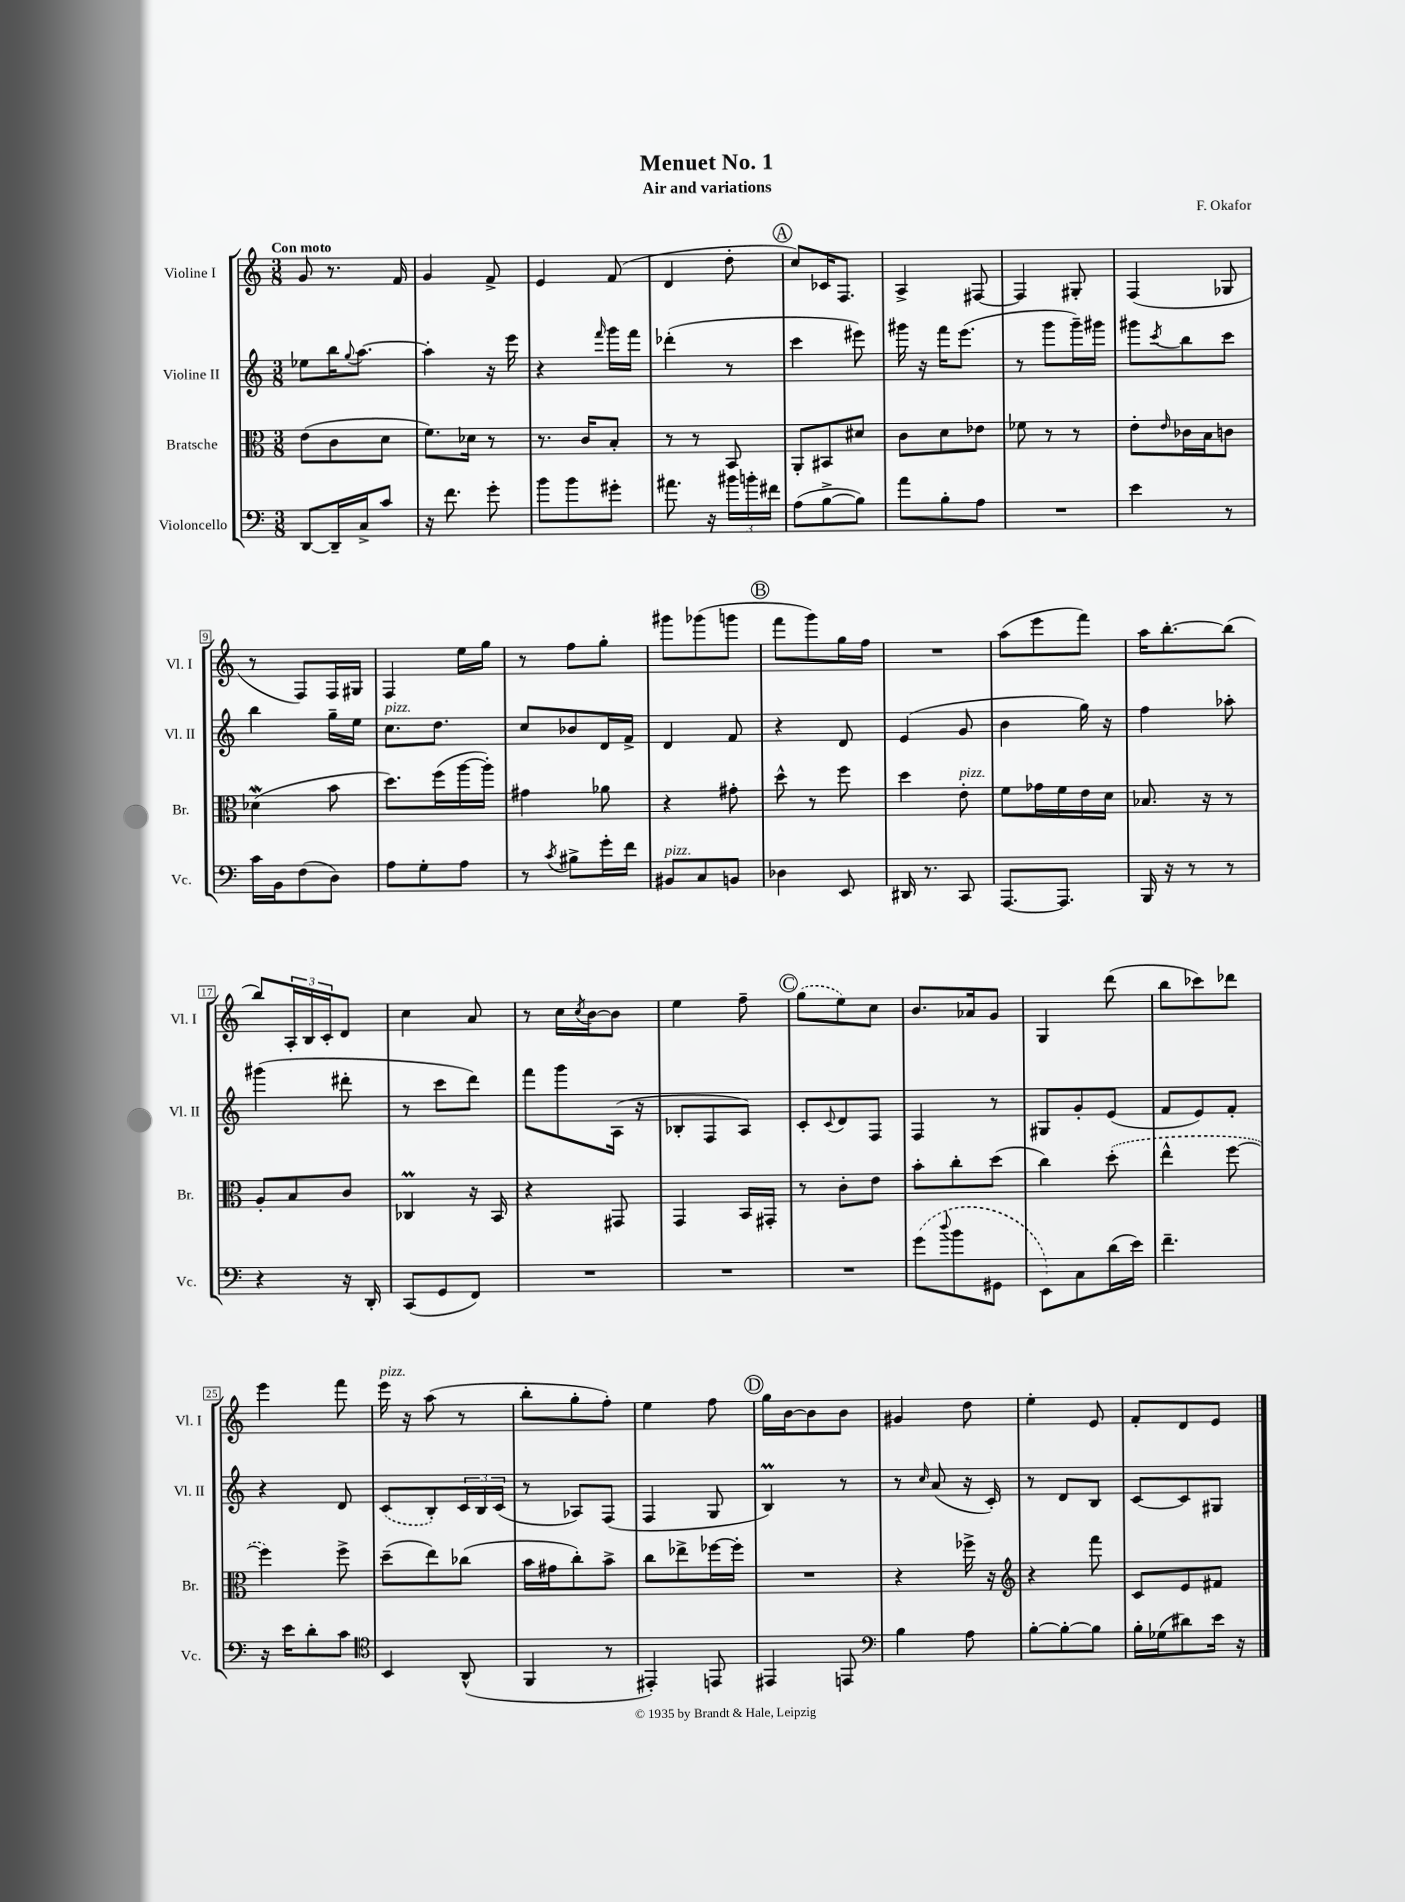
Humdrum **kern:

**kern	**kern	**kern	**kern
*part4	*part3	*part2	*part1
*staff4	*staff3	*staff2	*staff1
*I"Violoncello	*I"Bratsche	*I"Violine II	*I"Violine I
*I'Vc.	*I'Br.	*I'Vl. II	*I'Vl. I
*clefF4	*clefC3	*clefG2	*clefG2
*k[]	*k[]	*k[]	*k[]
*M3/8	*M3/8	*M3/8	*M3/8
=1	=1	=1	=1
!	!	!	!LO:TX:a:B:t=Con moto
[8DD/L	(8e\L	8ee-X\L	8g/
16DD~/L]	8c\	16bb\K	8.r
.	.	8qqgg/	.
16C^/J	.	[8.aa\J	.
8c/J	8d\J	.	.
.	.	.	16f/
=2	=2	=2	=2
16r	8.f\L)	4aa'\]	4g/
8.f\	.	.	.
.	16d-X\Jk	.	.
8g'\	8r	16r	8f^/
.	.	16eee\	.
=3	=3	=3	=3
8b\L	8.r	4r	4e/
8b\	.	.	.
.	16c/KL	.	.
.	.	16qqfff/	.
8g#X'\J	8B'/J	16ggg\LL	(8f/
.	.	16fff\JJ	.
=4	=4	=4	=4
8.a#X\	8r	(4ddd-X'\	4d/
.	8r	.	.
16r	.	.	.
24b#X\LL	8BB/	8r	8dd'\
24bn'\	.	.	.
24f#X\JJ	.	.	.
!!LO:REH:place=s1:t=A
=5	=5	=5	=5
(8A\L	8AA'/L	4ccc\	8cc/L)
[8B^\	8BB#X/	.	16c-X/K
.	.	.	8.F/J
8B\J])	8d#X/J	8eee#X\)	.
=6	=6	=6	=6
8a\L	8c\L	16ggg#X\	4A^/
.	.	16r	.
8B'\	8d\	16fff\KL	.
.	.	(8.eee\J	.
8A\J	8e-X\J	.	[8F#X/
=7	=7	=7	=7
4.r	8f-X\	8r	4F#/]
.	8r	8ggg\L	.
.	8r	16ggg~\L)	8G#X'/
.	.	16ggg#X\JJ	.
=8	=8	=8	=8
4e\	8e'\L	8ggg#X\L	(4F/
.	16qqe/	8qccc/	.
.	16c-X\L	8bb\	.
.	16B\J	.	.
8r	8cn\J	8ccc\J	8G-X/
!!LO:LB:g=z
=9	=9	=9	=9
16c\LL	(4d-Xw\	4bb\	8r
16BB\J	.	.	.
(8F\	.	.	8F/L)
8D\J)	8b\	16gg~\LL	16F/L
.	.	16ee\JJ	16G#X/JJ
=10	=10	=10	=10
!	!	!LO:TX:a:i:t=pizz.	!
8A\L	8.dd\L)	8.cc\L	4F/
8G'\	.	.	.
.	(16ff\L	8.dd\J	.
8A\J	[16aa\	.	16ee\LL
.	16aa'\JJ])	.	16gg\JJ
=11	=11	=11	=11
8r	4g#X\	8cc/L	8r
8qc/	.	.	.
8B#X^\L	.	8b-X/	8ff\L
16g'\L	8a-X\	16d/L	8gg'\J
16f\JJ	.	16f^/JJ	.
=12	=12	=12	=12
!LO:TX:a:i:t=pizz.	!	!	!
8BB#X/L	4r	4d/	8ggg#X\L
8C/	.	.	(8ggg-X\
8BBn/J	8g#X'\	8f/	8gggn\J
!!LO:REH:place=s1:t=B
=13	=13	=13	=13
4D-X\	8dd^^\	4r	8fff\L
.	8r	.	8ggg\)
8EE/	8ff\	8d/	16gg\L
.	.	.	16ff\JJ
=14	=14	=14	=14
16DD#X/	4dd\	(4e/	4.r
8.r	.	.	.
!	!LO:TX:a:i:t=pizz.	!	!
8CC/	8e'\	8g/	.
=15	=15	=15	=15
[8.AAA/L	8f\L	4b\	(8aa\L
.	16g-X\L	.	8eee\
8.AAA/J]	16f\	.	.
.	16e\	16gg\)	8fff\J)
.	16d\JJ	16r	.
=16	=16	=16	=16
16BBB/	8.B-X/	4ff\	16aa\KL
16r	.	.	[8.bb'\
8r	.	.	.
.	16r	.	.
8r	8r	8aa-X'\	(8bb\J]
!!LO:LB:g=z
=17	=17	=17	=17
4r	8A'/L	(4ggg#X\	8bb/L)
.	8B/	.	24A'/L
.	.	.	24B/
.	.	.	24c'/J
16r	8c/J	8ddd#X'\	8d/J
16DD'/	.	.	.
=18	=18	=18	=18
(8CC/L	4C-XM/	8r	4cc\
8GG/	.	8ccc\L	.
8FF/J)	16r	8ddd\J)	8a/
.	16BB/	.	.
=19	=19	=19	=19
4.r	4r	8fff\L	8r
.	.	8ggg\	16cc\LL
.	.	.	8qcc/
.	.	.	[16b\J
.	8GG#X/	(16A\Jk	8b\J]
.	.	16r	.
=20	=20	=20	=20
4.r	4GG/	8B-X'/L	4ee\
.	.	8F/	.
.	16BB/LL	8A/J)	8ff~\
.	16GG#X'/JJ	.	.
!!LO:REH:place=s1:t=C
=21	=21	=21	=21
4.r	8r	8c'/L	(8gg\L
.	.	8qqc/	.
.	8c'\L	8d/	8ee\)
.	8e\J	8F/J	8cc\J
=22	=22	=22	=22
(8g\L	8b'\L	4F/	8.b/L
8qqdd/	.	.	.
8b\	8cc'\	.	.
.	.	.	16a-X/k
8GG#X\J	(8dd\J	8r	8g/J
=23	=23	=23	=23
8EE\L)	4cc\)	8G#X/L	4G/
8C\	.	8g'/	.
(16d\L	(8dd'\	(8e/J	(8ddd\
16e\JJ)	.	.	.
=24	=24	=24	=24
4.f~\	4ee^^\	8f/L	8bb\L
.	.	8e/)	8ccc-X\)
.	[8ff\	8f'/J	8ddd-X\J
!!LO:LB:g=z
=25	=25	=25	=25
16r	4ff\])	4r	4eee\
16e\KL	.	.	.
8d'\	.	.	.
8c\J	8ff^\	8d/	8fff\
=26	=26	=26	=26
*clefC4	*	*	*
!	!	!	!LO:TX:a:i:t=pizz.
4BB/	(8dd~\L	(8c/L	16eee\
.	.	.	16r
.	8ee\)	8B'/)	(8aa\
(8AA^^/	(8cc-X\J	24c/L	8r
.	.	24B/	.
.	.	(24c/JJ	.
=27	=27	=27	=27
4FF/	16b\LL	8r	8bb'\L
.	16g#X\J	.	.
.	8cc'\)	8A-X/L)	8gg'\
8r	8b^\J	(8F/J	8ff'\J)
=28	=28	=28	=28
4EE#X'/)	8cc\L	4F/	4ee\
.	8ee-X^\	.	.
8EEn/	[16ff-X\L	8G/	8ff\
.	16ff-'\JJ]	.	.
!!LO:REH:place=s1:t=D
=29	=29	=29	=29
4EE#X/	4.r	4Bm/)	16gg\LL
.	.	.	[16b\J
.	.	.	8b\]
8EEn/	.	8r	8b\J
=30	=30	=30	=30
*clefF4	*	*	*
4B\	4r	8r	4g#X/
.	.	16qqcc/	.
.	.	(8a/	.
8A\	16ff-X^\	16r	8dd\
.	16r	16c'/)	.
=31	=31	=31	=31
*	*clefG2	*	*
[8B'\L	4r	8r	4ee'\
8B'\_	.	8d/L	.
8B\J]	8fff\	8B/J	8e/
=32	=32	=32	=32
16B'\LL	8c/L	[8c/L	8f'/L
(16G-X\J	.	.	.
8d#X\)	8e/	8c/]	8d/
16e\Jk	8f#X/J	8G#X/J	8e/J
16r	.	.	.
==	==	==	==
*-	*-	*-	*-
